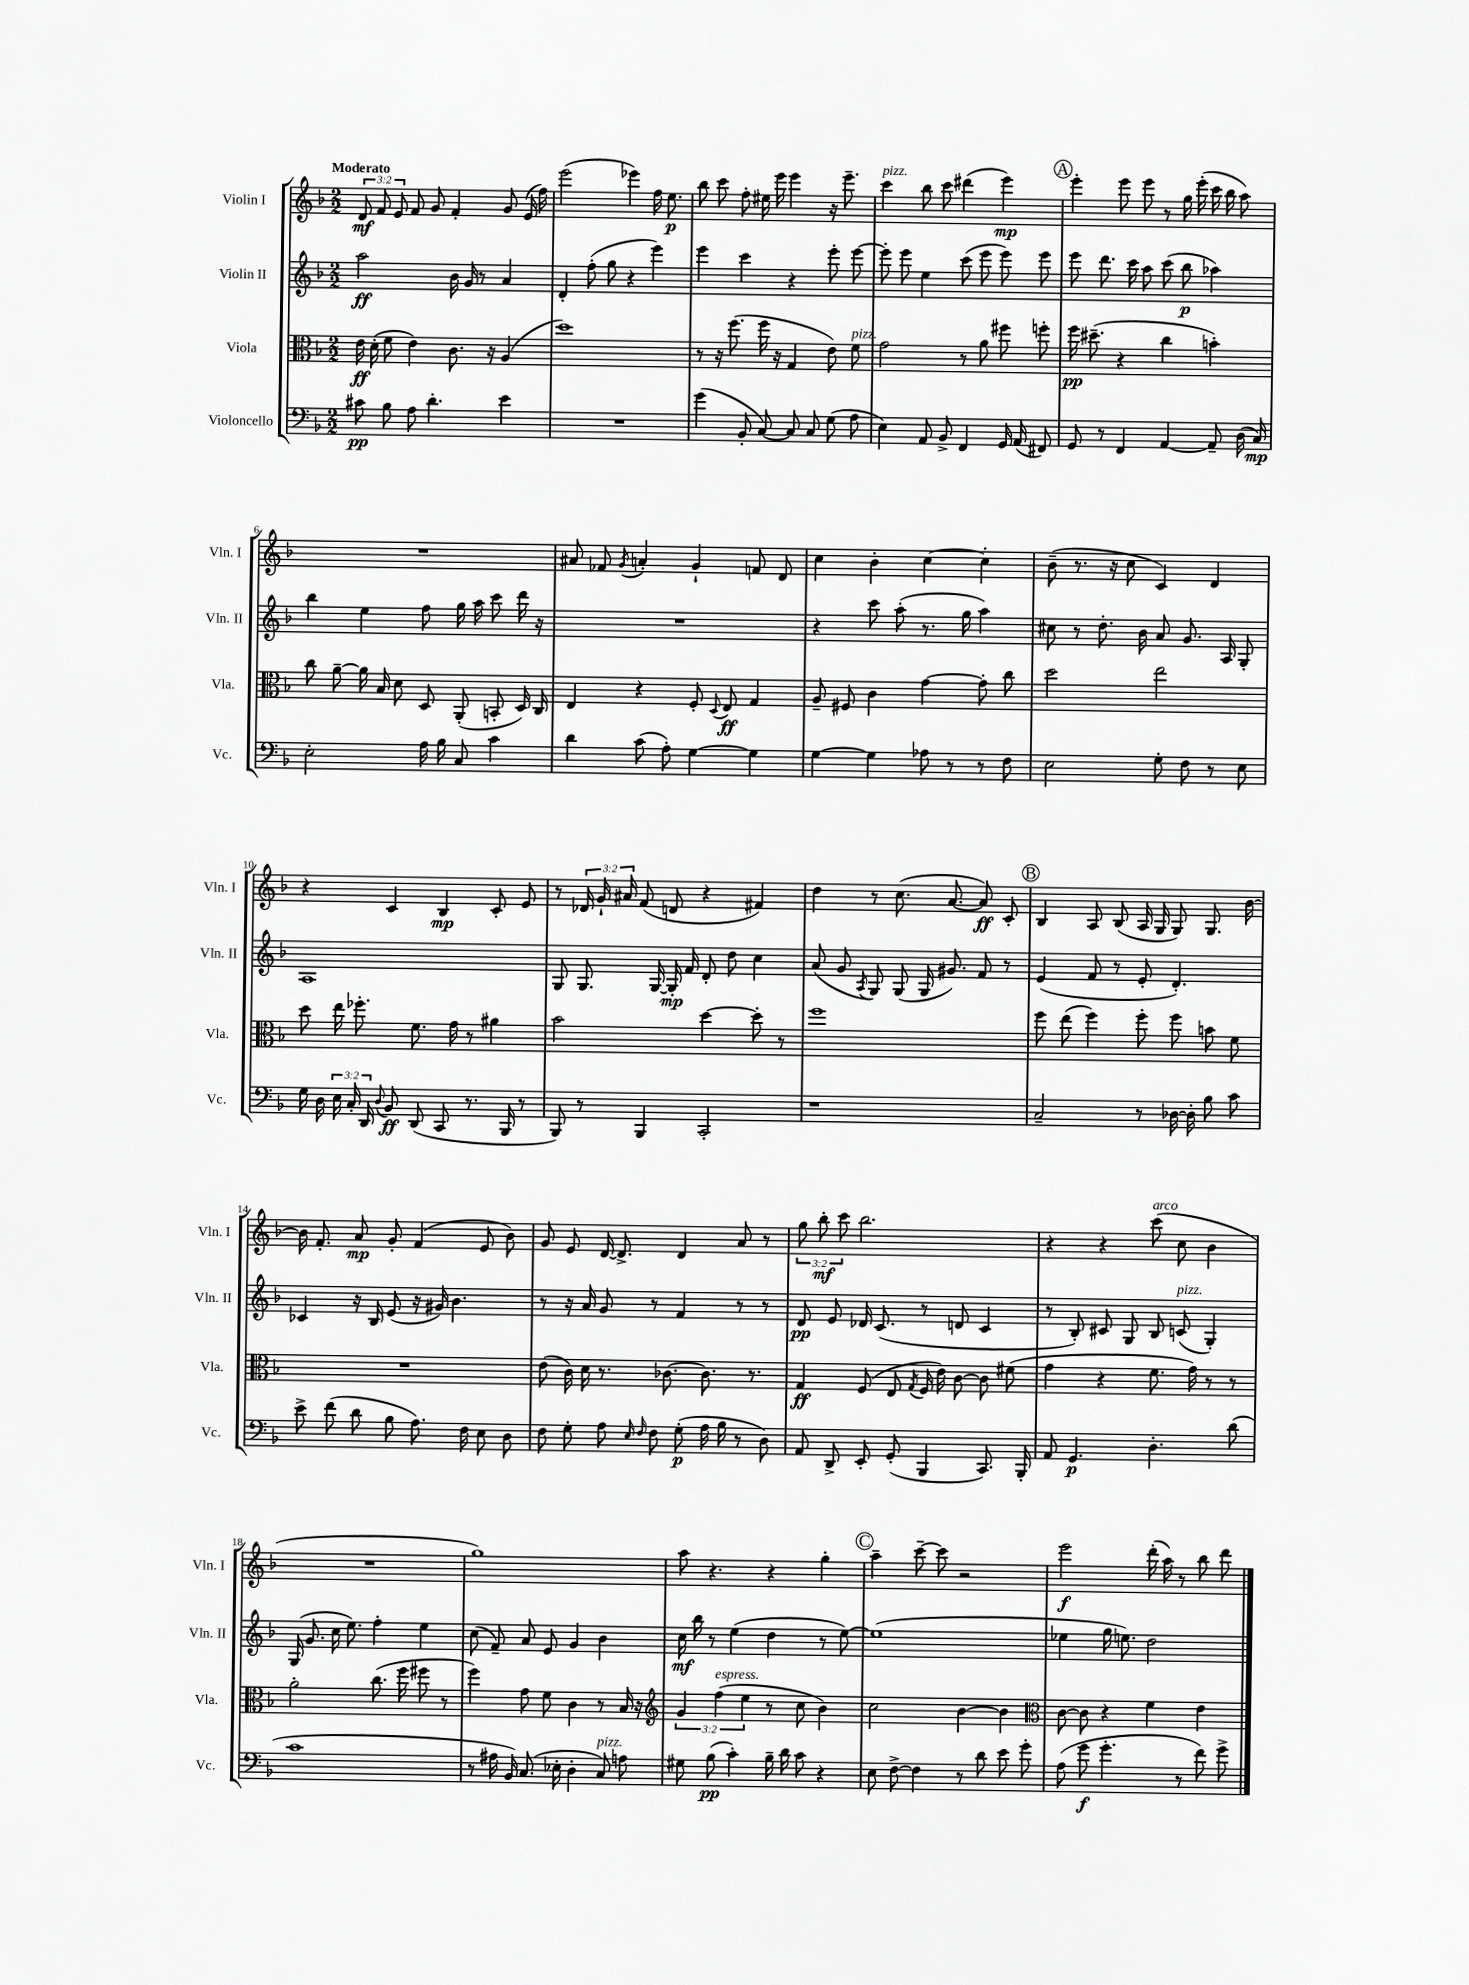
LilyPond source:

<<
\new StaffGroup <<
\new Staff = "s0" \with { instrumentName = "Violin I" shortInstrumentName = "Vln. I" } {
    \clef treble \key f \major \numericTimeSignature \time 2/2 \override Staff.TupletNumber.text = #tuplet-number::calc-fraction-text \tempo "Moderato"
    \autoBeamOff \tuplet 3/2 { d'8\mf f'8 e'8 } f'8 g'8 f'4-. g'8 e'16( f''16) |
    e'''2( ees'''4) f''16 e''8.\p |
    bes''8 c'''8 f''8-. eis''16 e'''16 e'''4 r16 e'''8.-- |
    c'''4^\markup { \italic "pizz." } bes''8 c'''8 dis'''4( e'''4\mp) |
    \mark \markup { \circle "A" } e'''4-. e'''8 e'''8 r8 g''16 e'''16-.( c'''16 bes''16 a''8) |
    R1 |
    ais'8 fes'8 \acciaccatura { g'8 } a'4-. g'4-! f'8 d'8 |
    c''4 bes'4-. c''4~ c''4-. |
    bes'8--( r8. r16 c''8 c'4) d'4 |
    r4 c'4 bes4\mp c'8-. e'8 |
    r8 \tuplet 3/2 { des'16 g'16-! ais'16 } f'8( d'8 r4 fis'4) |
    d''4 r8 c''8.( a'8.~ a'8\ff) c'8-. |
    \mark \markup { \circle "B" } bes4 a8 bes8( a16 g16 g8) g8. bes'16~ |
    bes'16 f'8.-. a'8\mp g'8-. f'4( e'8 bes'8) |
    g'8 e'8 d'16~ d'8.-> d'4 a'8 r8 |
    \tuplet 3/2 { g''8 bes''8-.\mf c'''8 } bes''2. |
    r4 r4 c'''8^\markup { \italic "arco" }( c''8 bes'4 |
    R1 |
    g''1) |
    a''8 r4. r4 g''4-. |
    \mark \markup { \circle "C" } a''4-- c'''8~-- c'''8 r2 |
    e'''2\f d'''16-.( a''16) r8 bes''8 d'''8 \bar "|." |
}
\new Staff = "s1" \with { instrumentName = "Violin II" shortInstrumentName = "Vln. II" } {
    \clef treble \key f \major \numericTimeSignature \time 2/2
    \autoBeamOff a''2\ff bes'16 g'16 r8 a'4 |
    d'4-. f''8-.( g''8 r4 e'''4) |
    e'''4 c'''4 r4 e'''8-. e'''8~ |
    e'''8-. e'''8 e''4 c'''8( e'''8 e'''8) e'''8 |
    \mark \markup { \circle "A" } e'''8 d'''8. c'''16 a''8 c'''8( bes''8\p aes''4) |
    bes''4 e''4 f''8 g''16 a''16 c'''8 d'''16 r16 |
    R1 |
    r4 c'''8 a''8-.( r8. g''16 a''4) |
    cis''8 r8 d''8.-. bes'16 a'8 g'8. a16 g8-. |
    a1 |
    g8 g8. g16~ g16-.\mp f'16 d'8-. d''8 c''4 |
    a'8( g'8 \acciaccatura { a8 } g8) g8( g16 gis'8.) f'8 r8 |
    \mark \markup { \circle "B" } e'4( f'8 r8 e'8-. d'4.-.) |
    ces'4 r16 bes16 e'8( r16 gis'16) bes'4. |
    r8 r16 a'16 g'8 r8 f'4 r8 r8 |
    d'8\pp e'8 des'16 c'8.( r8 d'8 c'4 |
    r8 bes8-.) cis'8 g8 bes8 c'8^\markup { \italic "pizz." }( g4-.) |
    g16( g'8. c''16 e''8.) f''4-. e''4 |
    c''8( f'8--) a'8 e'8 g'4 bes'4 |
    c''16\mf bes''16 r8 e''4( d''4 r8 e''8~) |
    \mark \markup { \circle "C" } e''1( |
    ees''4 g''16 e''8.) d''2 \bar "|." |
}
\new Staff = "s2" \with { instrumentName = "Viola" shortInstrumentName = "Vla." } {
    \clef alto \key f \major \numericTimeSignature \time 2/2 \override Staff.TupletNumber.text = #tuplet-number::calc-fraction-text
    \autoBeamOff e'16\ff d'16-.( f'8 e'4) c'8. r16 a4( |
    d''1) |
    r8 r16 f''8.( f''16 r16 g4 e'8) f'8^\markup { \italic "pizz." } |
    g'2 r8 a'8 fis''8 f''8-. |
    \mark \markup { \circle "A" } f''16\pp dis''8.--( r4 c''4 b'4-.) |
    c''8 a'8~-- a'16 bes16 d'8 d8 a,8-.( b,8-. d16) c16 |
    e4 r4 f8-. \appoggiatura { d8 } e8\ff g4 |
    a8-- fis8 c'4 g'4~ g'8-. c''8 |
    d''2 e''2 |
    d''8 e''16 fes''8.-. f'8. g'16 r8 ais'4 |
    bes'2 d''4~ d''8-. r8 |
    f''1 |
    \mark \markup { \circle "B" } f''8 e''8( f''4) f''8-. f''8 b'8 f'8 |
    R1 |
    e'8( c'16) d'16 r8. ces'8.~ ces'8. r8. |
    g4\ff f8( e8 \acciaccatura { g8 } f16 e'16) c'8~ c'8 fis'8( |
    g'4 r4 f'8. g'16) r8 r8 |
    a'2-. c''8.( f''16 fis''8 r8 |
    f''4) g'8 f'8 c'4 r8 bes16 r16 |
    \clef treble \tuplet 3/2 { g'4 f''4^\markup { \italic "espress." }( e''4 } r8 c''8 bes'4) |
    \mark \markup { \circle "C" } c''2 bes'4~ bes'4 |
    \clef alto c'8~ c'8 r4 f'4 e'4 \bar "|." |
}
\new Staff = "s3" \with { instrumentName = "Violoncello" shortInstrumentName = "Vc." } {
    \clef bass \key f \major \numericTimeSignature \time 2/2 \override Staff.TupletNumber.text = #tuplet-number::calc-fraction-text
    \autoBeamOff cis'8\pp bes8 a8 d'4.-. e'4 |
    R1 |
    g'4( bes,8-. c8~) c8 c8 g8( a8 |
    e4) a,8 bes,8-> f,4 g,16 a,16( fis,8) |
    \mark \markup { \circle "A" } g,8 r8 f,4 a,4~ a,8-- d16( c16\mp) |
    e2-. a16 bes16 c8 c'4 |
    d'4 c'8( a8-.) g4~ g4 |
    g4~ g4 aes8 r8 r8 f8 |
    e2 g8-. f8 r8 e8 |
    g16 d16 \tuplet 3/2 { e16 c16-. d,16 } \appoggiatura { d8 } bes,8\ff d,8( c,8 r8. bes,,16 r8 |
    bes,,8) r8 bes,,4 c,2-. |
    r1 |
    \mark \markup { \circle "B" } c2-- r8 des16~ des16-. bes8 c'8 |
    e'8-> f'8( d'8 bes8 a8.) f16 e8 d8 |
    f8 g8-. a8 \grace { e16 f16 } f8 g8-.\p( a16 bes16 r8 d8) |
    a,8 d,8-> e,8-. g,8-.( bes,,4 c,8.) bes,,16-. |
    a,8 g,4.\p d4.-. d'8( |
    c'1 |
    r8 ais16 bes,16) c8.( ees16-. d4-. c8^\markup { \italic "pizz." }) a8 |
    gis8 bes8\pp( c'4-.) bes16-- d'16 c'8 r4 |
    \mark \markup { \circle "C" } e8 f8~-> f4 r8 d'8 e'8 g'8-. |
    a8( g'8\f g'4.-. r8 f'8) g'8-> \bar "|." |
}
>>
>>
